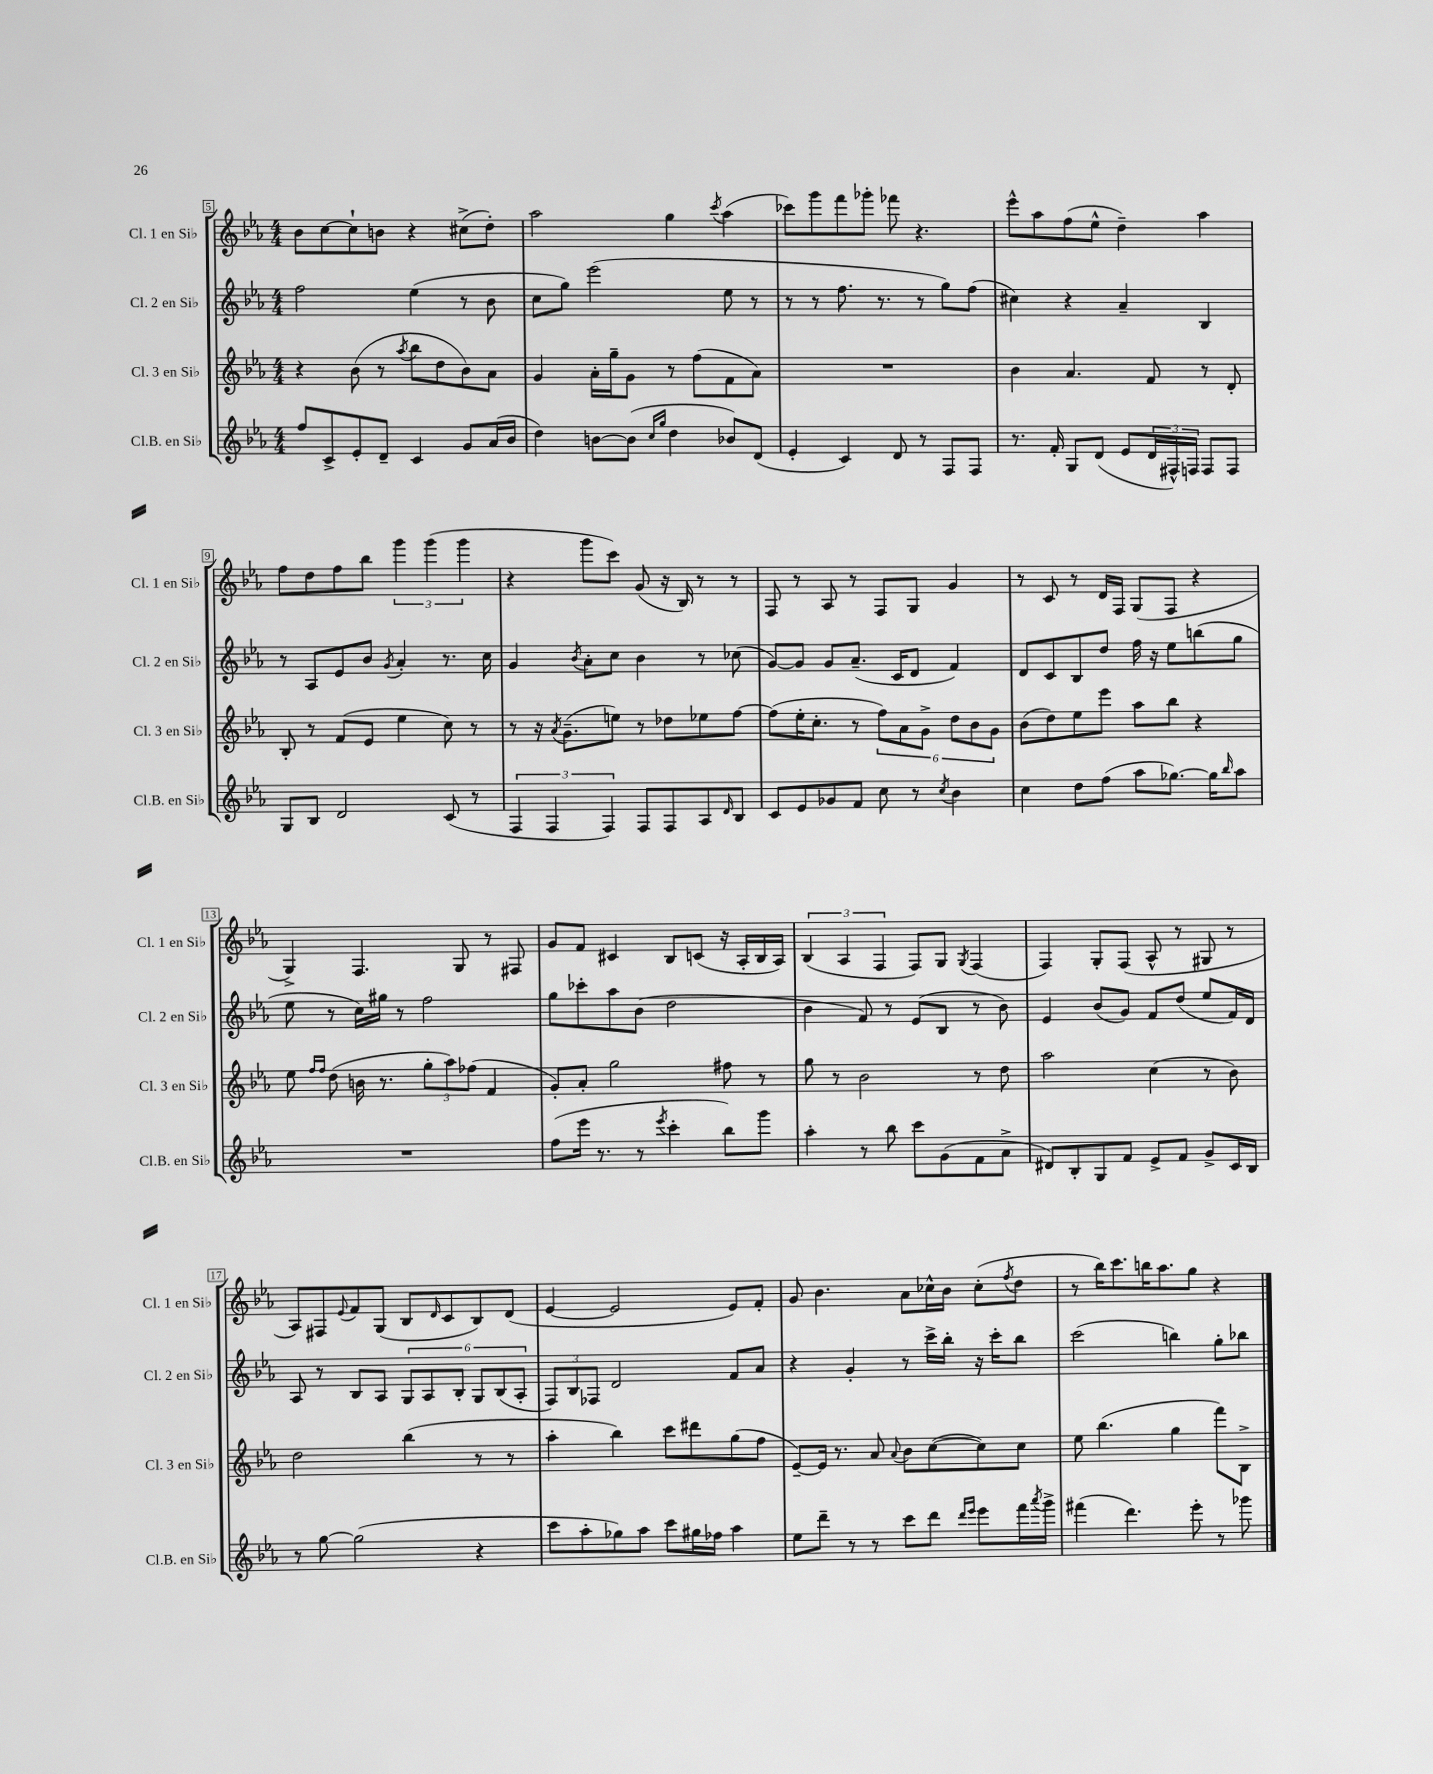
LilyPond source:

<<
\new StaffGroup <<
\new Staff = "s0" \with { instrumentName = "Cl. 1 en Sib" shortInstrumentName = "Cl. 1 en Sib" } {
    \clef treble \key ees \major \numericTimeSignature \time 4/4
    bes'8 c''8~ c''8-! b'8 r4 cis''8->( d''8-.) |
    aes''2 g''4 \acciaccatura { c'''8 } aes''4( |
    ces'''8) g'''8 f'''8 ges'''8-. fes'''8 r4. |
    ees'''8-^ aes''8 f''8( ees''8-^ d''4--) aes''4 |
    f''8 d''8 f''8 bes''8 \tuplet 3/2 { g'''4 g'''4( g'''4 } |
    r4 g'''8 c'''8) g'8( r16 bes16) r8 r8 |
    f8 r8 aes8 r8 f8 g8 g'4 |
    r8 c'8 r8 d'16 f16 g8( f8 r4 |
    g4->) f4. g8 r8 fis8 |
    g'8 f'8 cis'4 bes8 c'8( r16 aes16-. bes16 aes16) |
    \tuplet 3/2 { bes4( aes4 f4 } f8) g8 \acciaccatura { g8 } f4( |
    f4) g8-. f8( aes8-^ r8 gis8 r8 |
    aes8) fis8 \appoggiatura { ees'8 } f'8 g8( bes8 \grace { d'16 } c'8 bes8) d'8( |
    ees'4~ ees'2 ees'8) f'8-. |
    g'8 bes'4. aes'8 ces''16-^ bes'16 ces''8-.( \acciaccatura { f''8 } d''8 |
    r8 bes''16) c'''8. b''16 aes''8. g''8 r4 \bar "|." |
}
\new Staff = "s1" \with { instrumentName = "Cl. 2 en Sib" shortInstrumentName = "Cl. 2 en Sib" } {
    \clef treble \key ees \major \numericTimeSignature \time 4/4
    f''2 ees''4( r8 bes'8 |
    c''8 g''8) ees'''2( ees''8 r8 |
    r8 r8 f''8. r8. r8 g''8) f''8( |
    cis''4) r4 aes'4-- bes4 |
    r8 aes8 ees'8 bes'8 \acciaccatura { g'8 } aes'4-. r8. c''16 |
    g'4 \acciaccatura { bes'8 } aes'8-. c''8 bes'4 r8 ces''8( |
    g'8~) g'8 g'8 aes'8.--( c'16 d'8 f'4) |
    d'8 c'8 bes8 d''8 f''16 r16 ees''8 b''8( g''8 |
    ees''8 r8 c''16) gis''16 r8 f''2 |
    g''8 ces'''8-. aes''8 bes'8( d''2 |
    bes'4 f'8) r8 ees'8( bes8 r8 bes'8) |
    ees'4 bes'8( g'8) f'8 d''8( ees''8 f'16) d'16 |
    aes8 r8 bes8 aes8 \tuplet 6/4 { g8 aes8 bes8-. g8 bes8( aes8-. } |
    \tuplet 3/2 { f8) bes8 fes8 } d'2 f'8 aes'8 |
    r4 g'4-. r8 c'''16-> bes''16-. r16 c'''16-. bes''8 |
    c'''2( b''4) g''8-. bes''8 \bar "|." |
}
\new Staff = "s2" \with { instrumentName = "Cl. 3 en Sib" shortInstrumentName = "Cl. 3 en Sib" } {
    \clef treble \key ees \major \numericTimeSignature \time 4/4
    r4 bes'8( r8 \acciaccatura { aes''8 } bes''8 d''8 bes'8) aes'8 |
    g'4 aes'16-. g''16-- g'8 r8 f''8( f'8 aes'8) |
    R1 |
    bes'4 aes'4. f'8 r8 d'8-. |
    bes8-. r8 f'8( ees'8 ees''4 c''8) r8 |
    r8 r16 \acciaccatura { aes'8 } g'8.--( e''8) r8 des''8 ees''8 f''8~ |
    f''8( ees''16-. c''8.-. r8 \tuplet 6/4 { f''8) aes'8 g'8-> d''8 bes'8 g'8 } |
    bes'8( d''8) ees''8 ees'''8 aes''8 bes''8 r4 |
    ees''8 \grace { f''16 f''16 } d''8( b'16 r8. \tuplet 3/2 { g''8-. aes''8) fes''8( } f'4 |
    g'8-.) aes'8-. g''2 fis''8 r8 |
    g''8 r8 bes'2 r8 d''8 |
    aes''2 c''4( r8 bes'8) |
    d''2 bes''4( r8 r8 |
    aes''4-. bes''4) c'''8 dis'''8 g''8( f''8 |
    ees'8~--) ees'16 r8. aes'8 \appoggiatura { aes'8 } bes'8 c''8~( c''8) c''8 |
    ees''8 bes''4.( g''4 f'''8) bes8-> \bar "|." |
}
\new Staff = "s3" \with { instrumentName = "Cl.B. en Sib" shortInstrumentName = "Cl.B. en Sib" } {
    \clef treble \key ees \major \numericTimeSignature \time 4/4
    f''8 c'8-> ees'8-. d'8-- c'4 g'8 aes'16( bes'16 |
    d''4) b'8~ b'8( \grace { c''16 g''16 } d''4 bes'8) d'8( |
    ees'4-. c'4) d'8 r8 f8 f8 |
    r8. f'16-. g8 d'8( ees'8 \tuplet 3/2 { d'16 fis16-^) f16 } f8 f8 |
    g8 bes8 d'2 c'8( r8 |
    \tuplet 3/2 { f4 f4 f4) } f8 f8 aes8 \grace { d'16 } bes8 |
    c'8 ees'8 ges'8 f'8 c''8 r8 \acciaccatura { c''8 } bes'4 |
    c''4 d''8 f''8( aes''8 ges''8.~) ges''16 \grace { bes''16 } aes''8 |
    R1 |
    f''8( ees'''16 r8. r8 \acciaccatura { ees'''8 } c'''4-. bes''8) g'''8 |
    aes''4-. r8 bes''8 c'''8 g'8( f'8 aes'8-> |
    dis'8) bes8-. g8 f'8 ees'8-> f'8 g'8-> c'16 bes16 |
    r8 g''8~ g''2( r4 |
    c'''8 aes''8-. ges''8) aes''8 c'''8 gis''16 fes''16 aes''4 |
    ees''8 d'''8-- r8 r8 c'''8 d'''8 \grace { d'''16 ees'''16 } ees'''8 f'''16 \acciaccatura { aes'''8 } g'''16-> |
    fis'''4( d'''4.) ees'''8-. r8 ges'''8 \bar "|." |
}
>>
>>
\layout { \context { \Score currentBarNumber = #5 \override BarNumber.stencil = #(make-stencil-boxer 0.1 0.3 ly:text-interface::print) } }
